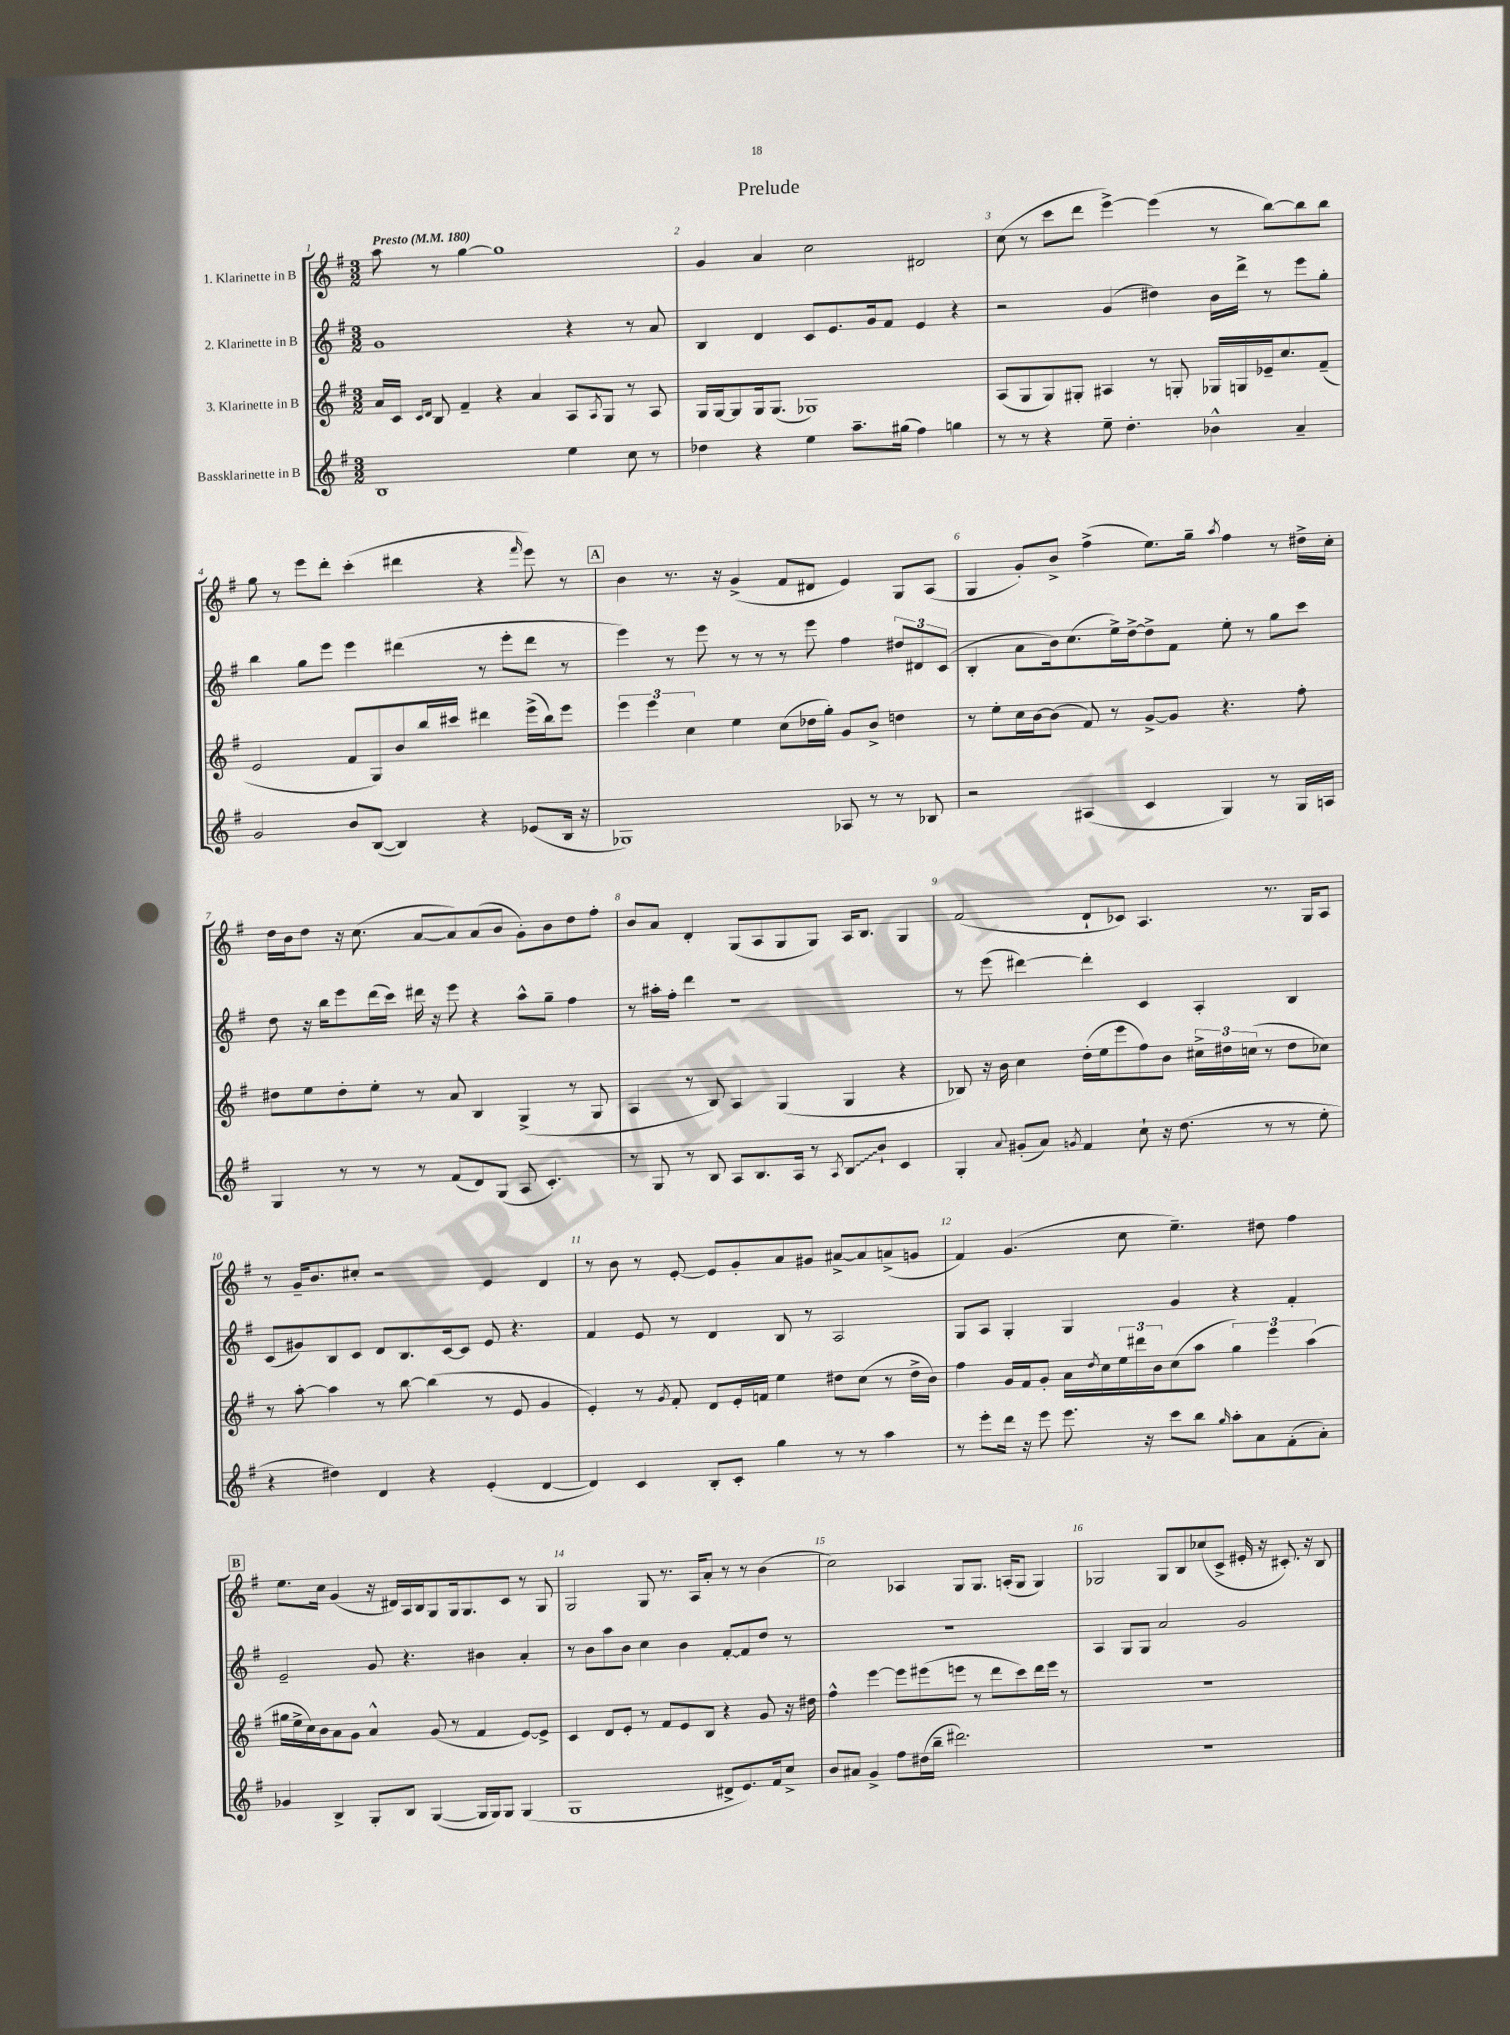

**kern	**kern	**kern	**kern
*staff4	*staff3	*staff2	*staff1
*clefG2	*clefG2	*clefG2	*clefG2
*k[f#]	*k[f#]	*k[f#]	*k[f#]
*M3/2	*M3/2	*M3/2	*M3/2
*MM180	*MM180	*MM180	*MM180
1B	16a	1g	8aa
.	16c	.	.
.	16qqc	.	.
.	16qqd	.	.
.	8B	.	8r
.	4f#~	.	[4gg
.	4r	.	1gg]
.	4a	.	.
4ee	8A	4r	.
.	8qA	.	.
.	8G	.	.
8cc	8r	8r	.
8r	8A	8a	.
=	=	=	=
4dd-	16G	4B	4g
.	[16G	.	.
.	8G]	.	.
4r	16G	4d	4a
.	(8.G	.	.
4ee	1G-)	8c	2cc
.	.	8.e	.
8.aa~	.	.	.
.	.	16g	.
.	.	8f#	.
(16gg#	.	.	.
4ff#)	.	4e	2d#
4gg	.	4r	.
=	=	=	=
8r	(8A	2r	(8cc
8r	8G	.	8r
4r	8G)	.	8ccc
.	8G#'	.	8ddd
8ee~	4A#	(4g	[4eee^)
4.dd'	.	.	.
.	8r	4dd#)	(4eee]
.	8G'	.	.
4b-^^	16G-	16b	8r
.	16G	16ddd^	.
.	16e-~	8r	[8bb)
.	8.cc	.	.
4a~	.	8eee	8bb]
.	(8f#~	8gg'	8bb
=	=	=	=
2g	2e	4bb	8gg
.	.	.	8r
.	.	8gg	8eee
.	.	8eee	8ddd'
8b	8f#	4eee	(4ccc'
([8B	8G)	.	.
4B])	8b	(4ddd#	4ddd#
.	16bb	.	.
.	16ccc#	.	.
4r	4ddd#	8r	4r
.	.	8eee'	.
.	.	.	16qqfff#
(8e-	(16eee^	8ddd#	8eee)
.	16bb)	.	.
16B	8eee	8r	8r
16r	.	.	.
=	=	=	=
1G-)	6eee	4eee)	4b
.	6eee	.	.
.	.	8r	8.r
.	6cc	.	.
.	.	8eee	.
.	.	.	16r
.	4ee	8r	(4g^
.	.	8r	.
.	(8cc	8r	8f#
.	16dd-	8eee	8d#
.	16gg')	.	.
8A-	8g	4ff#	4e)
8r	8b^	.	.
8r	4dd	12dd#	8G
.	.	12d#	.
8B-	.	.	(8A
.	.	(12c	.
=	=	=	=
2r	8r	4B'	4G
.	8ee'	.	.
.	16cc	8a	8g')
.	[16b	.	.
.	(8b]	16b)	8b^
.	.	(8.cc	.
(4A#	8f#)	.	(4ff#^
.	8r	16ee^)	.
.	.	[16dd^	.
4c	[8g^	8dd^]	8.ee)
.	8g]	8f#	.
.	.	.	16gg~
.	.	.	8qaa
4G)	4.r	8ee'	4ff#
.	.	8r	.
8r	.	8gg	8r
16G	8ff#'	8ccc	16dd#^
16A	.	.	16cc'
=	=	=	=
4G	8dd#	8dd	16dd
.	.	.	16b
.	8ee	16r	8dd
.	.	16bb	.
8r	8dd#'	8eee	16r
.	.	.	(8.cc
8r	8ee'	(16ddd	.
.	.	16ccc)	.
8r	8r	16ddd#	[8a
.	.	16r	.
(8f#	8a	8eee	8a])
8d)	4B	4r	(8a
(8G	.	.	8b
8A	(4G^	8aa^^	8g')
4.c')	.	8gg~	8b
.	8r	4ff#	8dd
.	8G	.	8ff#'
=	=	=	=
8r	4A	8r	8b
8G	.	16aa#'	8a
.	.	16ff#'	.
8r	8r	4ddd	4d'
8B	8B)	.	.
8A	4A	1r	(8G
8.B	.	.	8A
.	(4G	.	8G
16A	.	.	.
8r	.	.	8G)
8qA	.	.	.
8B	4G	.	16A
.	.	.	8.B
8b`	.	.	.
4c	4r	.	4G
=	=	=	=
4G'	8B-)	8r	(2f#
.	16r	(8eee	.
.	16b	.	.
8qqa	.	.	.
(8g#'	4cc	[4ddd#)	.
8a)	.	.	.
8qg	.	.	.
4f#	(16dd'	4ddd#']	8d`
.	16ee	.	.
.	8eee	.	8c-)
8cc`	8ff#)	4c	4.A
16r	8b	.	.
(8.dd	.	.	.
.	24cc#^	4A'	.
.	24dd#	.	.
.	(24cc	.	.
8r	8r	.	8.r
8r	8dd#	4B	.
.	.	.	16G
8ee'	8cc-)	.	8A
=	=	=	=
4r	8r	(8c	8r
.	[8aa'	8g#)	16g~
.	.	.	8.b
4dd#)	4aa]	8B	.
.	.	8c	8cc#'
4d	8r	8d	2r
.	[8bb	8.B	.
4r	(4bb]	.	.
.	.	[16c	.
.	.	8c]	.
(4e'	8r	8e	4e
.	8e	4.r	.
[4d	4g	.	4d
=	=	=	=
4d])	4e')	4f#	8r
.	.	.	8b
4c	8r	8e	8r
.	8qg	.	.
.	8f#'	8r	[8e'
8B'	8d	4d	8e]
8c'	16e'	.	8g'
.	16f	.	.
4gg	4ee	8B	8a
.	.	8r	8g#
8r	8dd#	2A	[8a#^
8r	(8cc	.	8a#]
4aa	8r	.	(8a^
.	16dd#^	.	8g
.	16b)	.	.
=	=	=	=
8r	4ff#	8G	4f#)
8eee'	.	8A	.
16ddd	16g	4G'	(4.g
16r	16f#	.	.
8eee	8g'	.	.
8.eee	16a	4G	.
.	8qdd	.	.
.	16cc	.	.
.	24ee	.	8cc
.	24ddd#	.	.
16r	.	.	.
.	24b	.	.
8ccc	(8cc	4g	4.ee~)
8bb	8aa	.	.
16qqgg	.	.	.
8aa'	6gg)	4r	.
8a	.	.	8dd#
.	6eee	.	.
(8f#'	.	4f#'	4ff#
.	(6aa	.	.
8a')	.	.	.
=	=	=	=
4g-	16gg#	2e~	8.ee
.	16ee^	.	.
.	16cc)	.	.
.	16b	.	16cc
4B^	8a	.	(4g
.	8g	.	.
8G'	4a^^	8g	16r
.	.	.	16d#)
8B	.	4.r	16A
.	.	.	16B
([4G	(8g	.	8G
.	8r	.	16G
.	.	.	8.G
16G]	4f#	4b#	.
16G)	.	.	.
8G	.	.	8c
(4G	[8e)	4a'	8r
.	8e^]	.	8G
=	=	=	=
1G	4c	8r	2G
.	.	8b	.
.	8d	8aa	.
.	8e'	8b	.
.	8r	4cc	8G
.	8f#	.	8.r
.	8e	4b	.
.	.	.	16A
.	8B	.	8a'
8d#^	4r	[8f#'	8r
8.e)	.	8f#]	8r
.	8g	8dd	(4b
16f#	.	.	.
8cc^	16r	8r	.
.	16dd#	.	.
=	=	=	=
8b	4ff#^^	1.r	2cc)
8a#	.	.	.
4g^	[4eee	.	.
8ff#	8eee]	.	4A-
(16dd#	(8eee#	.	.
16bb~	.	.	.
2.ddd#)	8eee	.	8G
.	8r	.	8.G
.	8ddd	.	.
.	.	.	(16A'
.	8ccc)	.	8G
.	16ddd	.	4G)
.	16eee	.	.
.	8r	.	.
=	=	=	=
1.r	1.r	4A	2G-
.	.	8G	.
.	.	8G	.
.	.	2a	8G-
.	.	.	8B
.	.	.	(8cc-
.	.	.	8c^
.	.	2g	16e#'
.	.	.	16r
.	.	.	8.c#')
.	.	.	16r
.	.	.	8B
==	==	==	==
*-	*-	*-	*-
